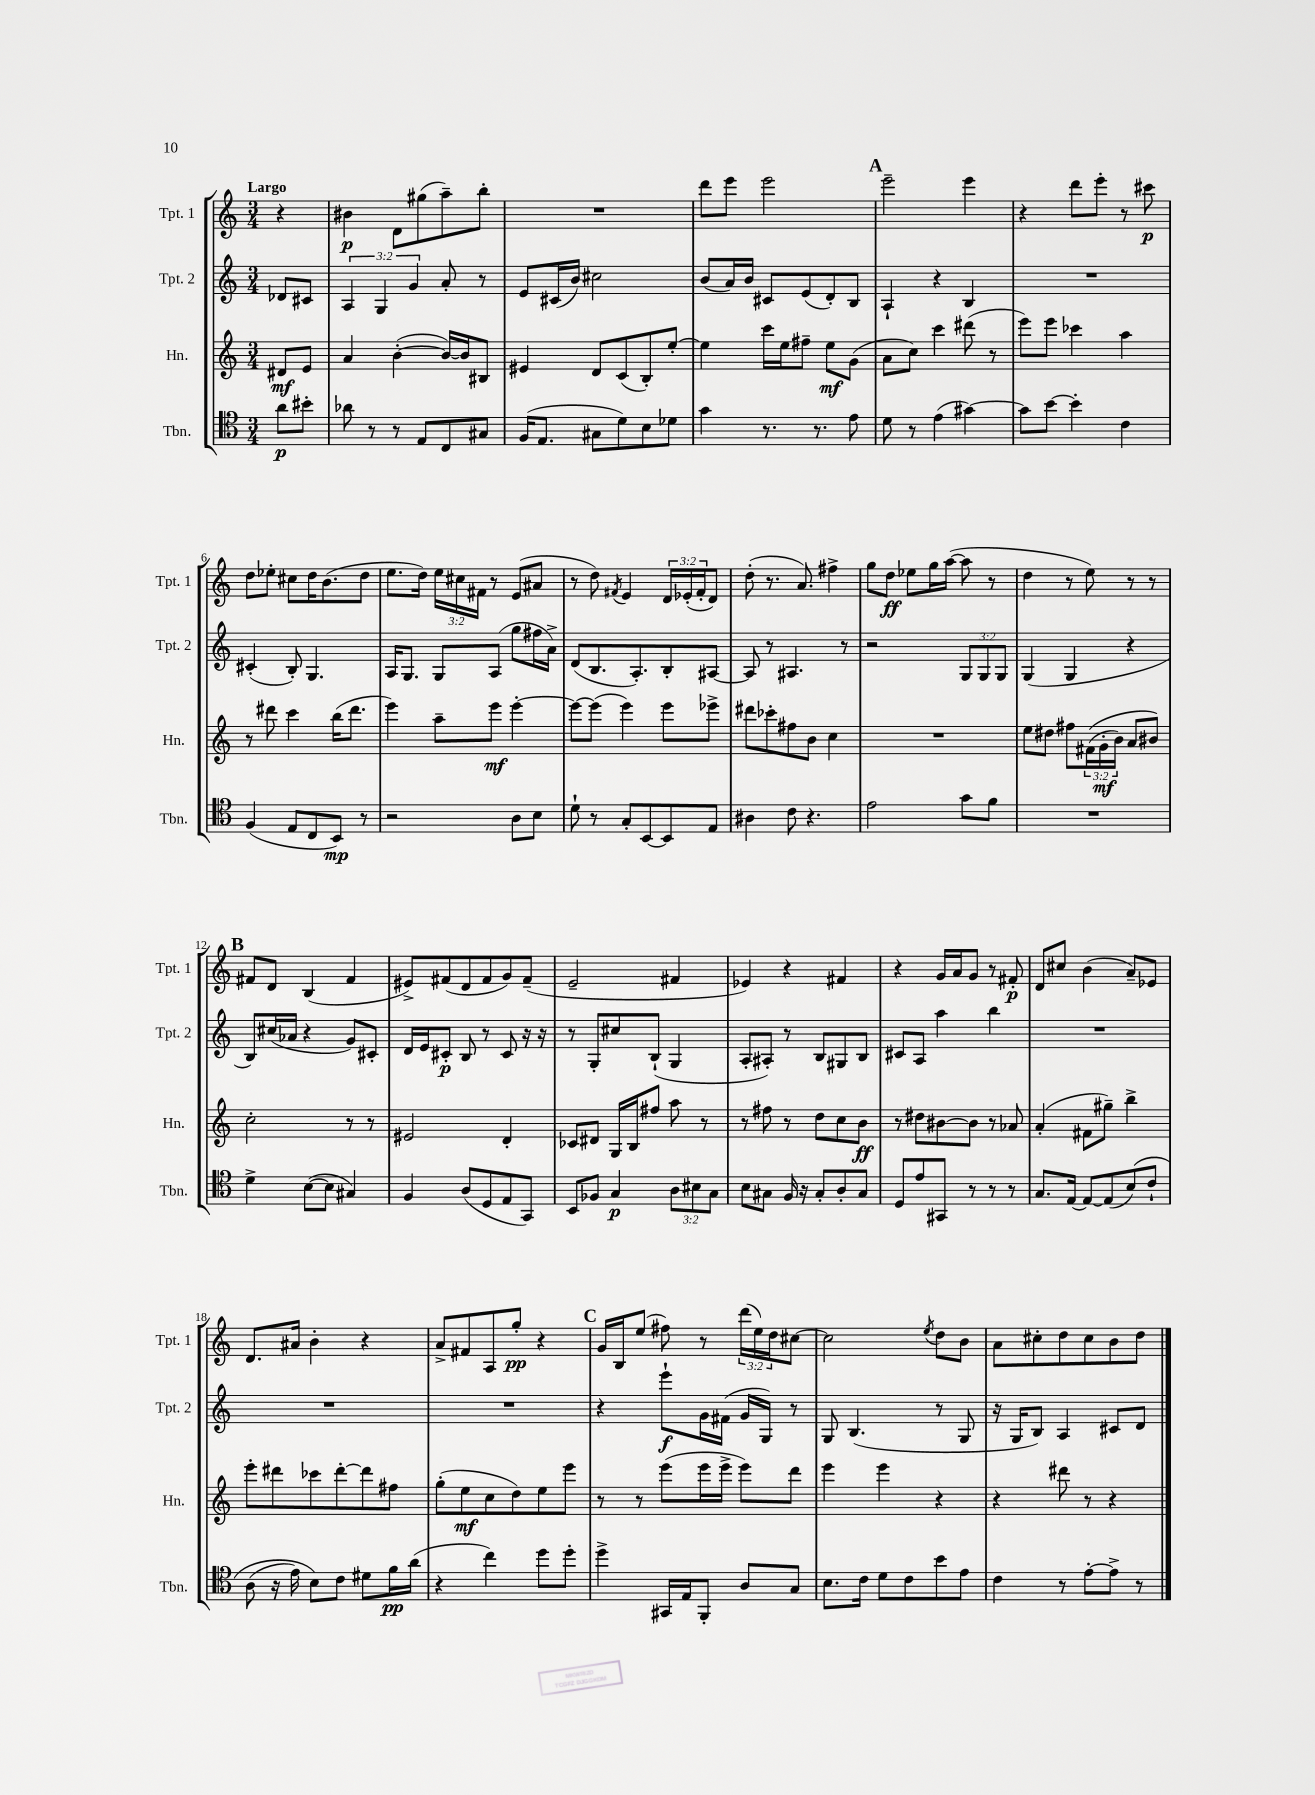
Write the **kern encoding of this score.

**kern	**dynam	**kern	**dynam	**kern	**dynam	**kern	**dynam
*part4	*part4	*part3	*part3	*part2	*part2	*part1	*part1
*staff4	*staff4	*staff3	*staff3	*staff2	*staff2	*staff1	*staff1
*I"Tbn.	*	*I"Hn.	*	*I"Tpt. 2	*	*I"Tpt. 1	*
*I'Tbn.	*	*I'Hn.	*	*I'Tpt. 2	*	*I'Tpt. 1	*
*clefC4	*	*clefG2	*	*clefG2	*	*clefG2	*
*k[]	*	*k[]	*	*k[]	*	*k[]	*
*M3/4	*	*M3/4	*	*M3/4	*	*M3/4	*
=	=	=	=	=	=	=	=
!	!	!	!	!	!	!LO:TX:a:B:t=Largo	!
8a\L	p	8d#X/L	mf	8d-X/L	.	4r	.
8b#X'\J	.	8e/J	.	8c#X/J	.	.	.
=1	=1	=1	=1	=1	=1	=1	=1
8a-X\	.	4a/	.	6A/	.	4b#X\	p
8r	.	.	.	.	.	.	.
.	.	.	.	6G/	.	.	.
8r	.	([4b'\	.	.	.	8d\L	.
.	.	.	.	6g/	.	.	.
8E/L	.	.	.	.	.	(8gg#X\	.
8C/	.	16b/LL_)	.	8a'/	.	8aa~\)	.
.	.	16b/J]	.	.	.	.	.
8G#X/J	.	8B#X/J	.	8r	.	8bb'\J	.
=2	=2	=2	=2	=2	=2	=2	=2
(16F/KL	.	4e#X/	.	8e/L	.	2.r	.
8.E/J	.	.	.	.	.	.	.
.	.	.	.	(16c#X/L	.	.	.
.	.	.	.	16b/JJ)	.	.	.
8G#X\L	.	8d/L	.	2cc#X\	.	.	.
8d\)	.	(8c/	.	.	.	.	.
8B\	.	8B'/)	.	.	.	.	.
8d-X\J	.	[8ee'/J	.	.	.	.	.
=3	=3	=3	=3	=3	=3	=3	=3
4g\	.	4ee\]	.	(8b/L	.	8ddd\L	.
.	.	.	.	16a/L)	.	8eee\J	.
.	.	.	.	16b/JJ	.	.	.
8.r	.	16ccc\LL	.	8c#X/L	.	2eee\	.
.	.	16ee\J	.	.	.	.	.
.	.	8ff#X~\J	.	(8e/	.	.	.
8.r	.	.	.	.	.	.	.
.	.	8ee\L	mf	8d'/)	.	.	.
8e\	.	(8g\J	.	8B/J	.	.	.
!!LO:REH:place=s1:t=A
=4	=4	=4	=4	=4	=4	=4	=4
8d\	.	8a\L	.	4A`/	.	2eee~\	.
8r	.	8cc\J)	.	.	.	.	.
(4e\	.	4ccc\	.	4r	.	.	.
[4g#X\)	.	(8ddd#X\	.	4B/	.	4eee\	.
.	.	8r	.	.	.	.	.
=5	=5	=5	=5	=5	=5	=5	=5
8g#\L]	.	8eee\L)	.	2.r	.	4r	.
[8b\J	.	8eee\J	.	.	.	.	.
4b'\]	.	4ccc-X\	.	.	.	8ddd\L	.
.	.	.	.	.	.	8eee'\J	.
4c\	.	4aa\	.	.	.	8r	.
.	.	.	.	.	.	8ccc#X\	p
!!LO:LB:g=z
=6	=6	=6	=6	=6	=6	=6	=6
(4F/	.	8r	.	(4c#X'/	.	8dd\L	.
.	.	8ddd#X\	.	.	.	8ee-X'\J	.
8E/L	.	4ccc\	.	8B'/)	.	8cc#X\L	.
8C/	.	.	.	4.G/	.	16dd\K	.
.	.	.	.	.	.	(8.b\	.
8BB/J)	mp	(16bb\KL	.	.	.	.	.
.	.	8.ddd#\J	.	.	.	.	.
8r	.	.	.	.	.	8dd\J	.
=7	=7	=7	=7	=7	=7	=7	=7
2r	.	4eee\)	.	16A/KL	.	8.ee\L	.
.	.	.	.	8.G/J	.	.	.
.	.	.	.	.	.	16dd\Jk)	.
.	.	8aa~\L	.	8G/L	.	24ee\LL	.
.	.	.	.	.	.	24cc#X\	.
.	.	.	.	.	.	24f#X\JJ	.
.	.	8eee\J	mf	(8A/J	.	8r	.
8A\L	.	[4eee'\	.	8gg\L	.	(8e/L	.
8B\J	.	.	.	16ff#X\L	.	8a#X/J	.
.	.	.	.	16a^\JJ)	.	.	.
=8	=8	=8	=8	=8	=8	=8	=8
8d`\	.	8eee\L_	.	(8d/L	.	8r	.
8r	.	(8eee\J]	.	8.B/	.	8dd\)	.
.	.	.	.	.	.	8qf#X/	.
8G'/L	.	4eee\)	.	.	.	4e/	.
.	.	.	.	8.A'/)	.	.	.
[8BB/	.	.	.	.	.	.	.
8BB/]	.	8eee\L	.	8B'/	.	24d/LL	.
.	.	.	.	.	.	(24e-X'/	.
.	.	.	.	.	.	24f#'/J	.
8E/J	.	8eee-X^\J	.	[8A#X/J	.	8d/J)	.
=9	=9	=9	=9	=9	=9	=9	=9
4A#X\	.	8ddd#X\L	.	8A#/]	.	(8dd'\	.
.	.	8ccc-X'\	.	8r	.	8.r	.
8c\	.	8ff#X\	.	4.A#X/	.	.	.
.	.	.	.	.	.	8.a/)	.
4.r	.	8b\J	.	.	.	.	.
.	.	4cc\	.	.	.	4ff#X^\	.
.	.	.	.	8r	.	.	.
=10	=10	=10	=10	=10	=10	=10	=10
2e\	.	2.r	.	2r	.	8gg\L	.
.	.	.	.	.	.	8dd\J	ff
.	.	.	.	.	.	8ee-X\L	.
.	.	.	.	.	.	16gg\L	.
.	.	.	.	.	.	([16aa\JJ	.
8g\L	.	.	.	12G/L	.	8aa\]	.
.	.	.	.	12G/	.	.	.
8f\J	.	.	.	.	.	8r	.
.	.	.	.	12G/J	.	.	.
=11	=11	=11	=11	=11	=11	=11	=11
2.r	.	8ee\L	.	(4G/	.	4dd\	.
.	.	8dd#X\J	.	.	.	.	.
.	.	8ff#X\L	.	4G/	.	8r	.
.	.	((24f#X\L	.	.	.	8ee\)	.
.	.	24g'\	mf	.	.	.	.
.	.	24b\JJ)	.	.	.	.	.
.	.	8a/L	.	4r	.	8r	.
.	.	8b#X/J)	.	.	.	8r	.
!!LO:LB:g=z
!!LO:REH:place=s1:t=B
=12	=12	=12	=12	=12	=12	=12	=12
4d^\	.	2cc'\	.	8B/L)	.	8f#X/L	.
.	.	.	.	(16cc#X/L	.	8d/J	.
.	.	.	.	16a-X/JJ	.	.	.
([8B\L	.	.	.	4r	.	(4B/	.
8B\J]	.	.	.	.	.	.	.
4G#X/)	.	8r	.	8g/L)	.	4f#/	.
.	.	8r	.	8c#X'/J	.	.	.
=13	=13	=13	=13	=13	=13	=13	=13
4F/	.	2e#X/	.	16d/LL	.	8e#X^/L)	.
.	.	.	.	16e/J	.	.	.
.	.	.	.	8c#X'/J	p	(8f#X/	.
(8A/L	.	.	.	8B/	.	8d/	.
8D/	.	.	.	8r	.	8f#/	.
8E/	.	4d'/	.	8c#/	.	8g/)	.
8GG/J)	.	.	.	16r	.	(8f#~/J	.
.	.	.	.	16r	.	.	.
=14	=14	=14	=14	=14	=14	=14	=14
8BB/L	.	8c-X/L	.	8r	.	2e~/	.
8F-X/J	.	8d#X/J	.	8G'/L	.	.	.
4G/	p	16G/LL	.	8cc#X/	.	.	.
.	.	16B/J	.	.	.	.	.
.	.	8ff#X/J	.	(8B`/J	.	.	.
12A\L	.	8aa\	.	4G/	.	4f#X/	.
12B#X\	.	.	.	.	.	.	.
.	.	8r	.	.	.	.	.
12G\J	.	.	.	.	.	.	.
=15	=15	=15	=15	=15	=15	=15	=15
8B\L	.	8r	.	8A'/L	.	4e-X/)	.
8G#X\J	.	8ff#X\	.	8A#X'/J)	.	.	.
16F/	.	8r	.	8r	.	4r	.
16r	.	.	.	.	.	.	.
8G#'/L	.	8dd\L	.	8B/L	.	.	.
8A'/	.	8cc\	.	8G#X/	.	4f#X/	.
8G#/J	.	8b\J	ff	8B/J	.	.	.
=16	=16	=16	=16	=16	=16	=16	=16
8D/L	.	8r	.	8c#X/L	.	4r	.
8e/	.	8dd#X\L	.	8A/J	.	.	.
8GG#X/J	.	[8b#X\	.	4aa\	.	16g/LL	.
.	.	.	.	.	.	16a/J	.
8r	.	8b#\J]	.	.	.	8g/J	.
8r	.	8r	.	4bb\	.	8r	.
8r	.	8a-X/	.	.	.	8f#X'/	p
=17	=17	=17	=17	=17	=17	=17	=17
8.G/L	.	(4a'/	.	2.r	.	8d/L	.
.	.	.	.	.	.	8cc#X/J	.
[16E/Jk	.	.	.	.	.	.	.
8E/L_	.	8f#X\L	.	.	.	(4b\	.
(8E/]	.	8gg#X~\J)	.	.	.	.	.
(8B/)	.	4bb^\	.	.	.	8a~/L)	.
8c`/J	.	.	.	.	.	8e-X/J	.
!!LO:LB:g=z
=18	=18	=18	=18	=18	=18	=18	=18
(8A\	.	8eee'\L	.	2.r	.	8.d/L	.
16r	.	8ddd#X\	.	.	.	.	.
16e\)	.	.	.	.	.	16a#X/Jk	.
8B\L)	.	8ccc-X\	.	.	.	4b'\	.
8c\J	.	[8ddd#'\	.	.	.	.	.
8d#X\L	.	8ddd#\]	.	.	.	4r	.
16f\L	pp	8ff#X\J	.	.	.	.	.
(16a\JJ	.	.	.	.	.	.	.
=19	=19	=19	=19	=19	=19	=19	=19
4r	.	(8gg'\L	.	2.r	.	8a^/L	.
.	.	8ee\	mf	.	.	8f#X/	.
4cc\)	.	8cc\	.	.	.	8A/	.
.	.	8dd\)	.	.	.	8gg'/J	pp
8dd\L	.	8ee\	.	.	.	4r	.
8dd'\J	.	8eee\J	.	.	.	.	.
!!LO:REH:place=s1:t=C
=20	=20	=20	=20	=20	=20	=20	=20
4dd^\	.	8r	.	4r	.	16g/LL	.
.	.	.	.	.	.	16B/J	.
.	.	8r	.	.	.	(8ee/J	.
16GG#X/LL	.	(8eee\L	.	8eee`\L	f	8ff#X\)	.
16E/J	.	.	.	.	.	.	.
8FF'/J	.	16eee\L	.	16g\L	.	8r	.
.	.	16eee^\JJ	.	(16f#X\JJ	.	.	.
8A/L	.	8eee\L)	.	16g/LL	.	(24ddd\LL	.
.	.	.	.	.	.	24ee\)	.
.	.	.	.	16G/JJ)	.	.	.
.	.	.	.	.	.	24dd\J	.
8G/J	.	8ddd\J	.	8r	.	[8cc#X\J	.
=21	=21	=21	=21	=21	=21	=21	=21
8.B\L	.	4eee\	.	8G/	.	2cc#\]	.
.	.	.	.	(4.B/	.	.	.
16c\Jk	.	.	.	.	.	.	.
8d\L	.	4eee\	.	.	.	.	.
8c\	.	.	.	.	.	.	.
.	.	.	.	.	.	8qee/	.
8b\	.	4r	.	8r	.	8dd\L	.
8e\J	.	.	.	8G/	.	8b\J	.
=22	=22	=22	=22	=22	=22	=22	=22
4c\	.	4r	.	16r	.	8a\L	.
.	.	.	.	16G/KL	.	.	.
.	.	.	.	8B/J)	.	8cc#X'\	.
8r	.	8ddd#X\	.	4A/	.	8dd\	.
[8e'\L	.	8r	.	.	.	8cc#\	.
8e^\J]	.	4r	.	8c#X/L	.	8b\	.
8r	.	.	.	8d/J	.	8dd\J	.
==	==	==	==	==	==	==	==
*-	*-	*-	*-	*-	*-	*-	*-
